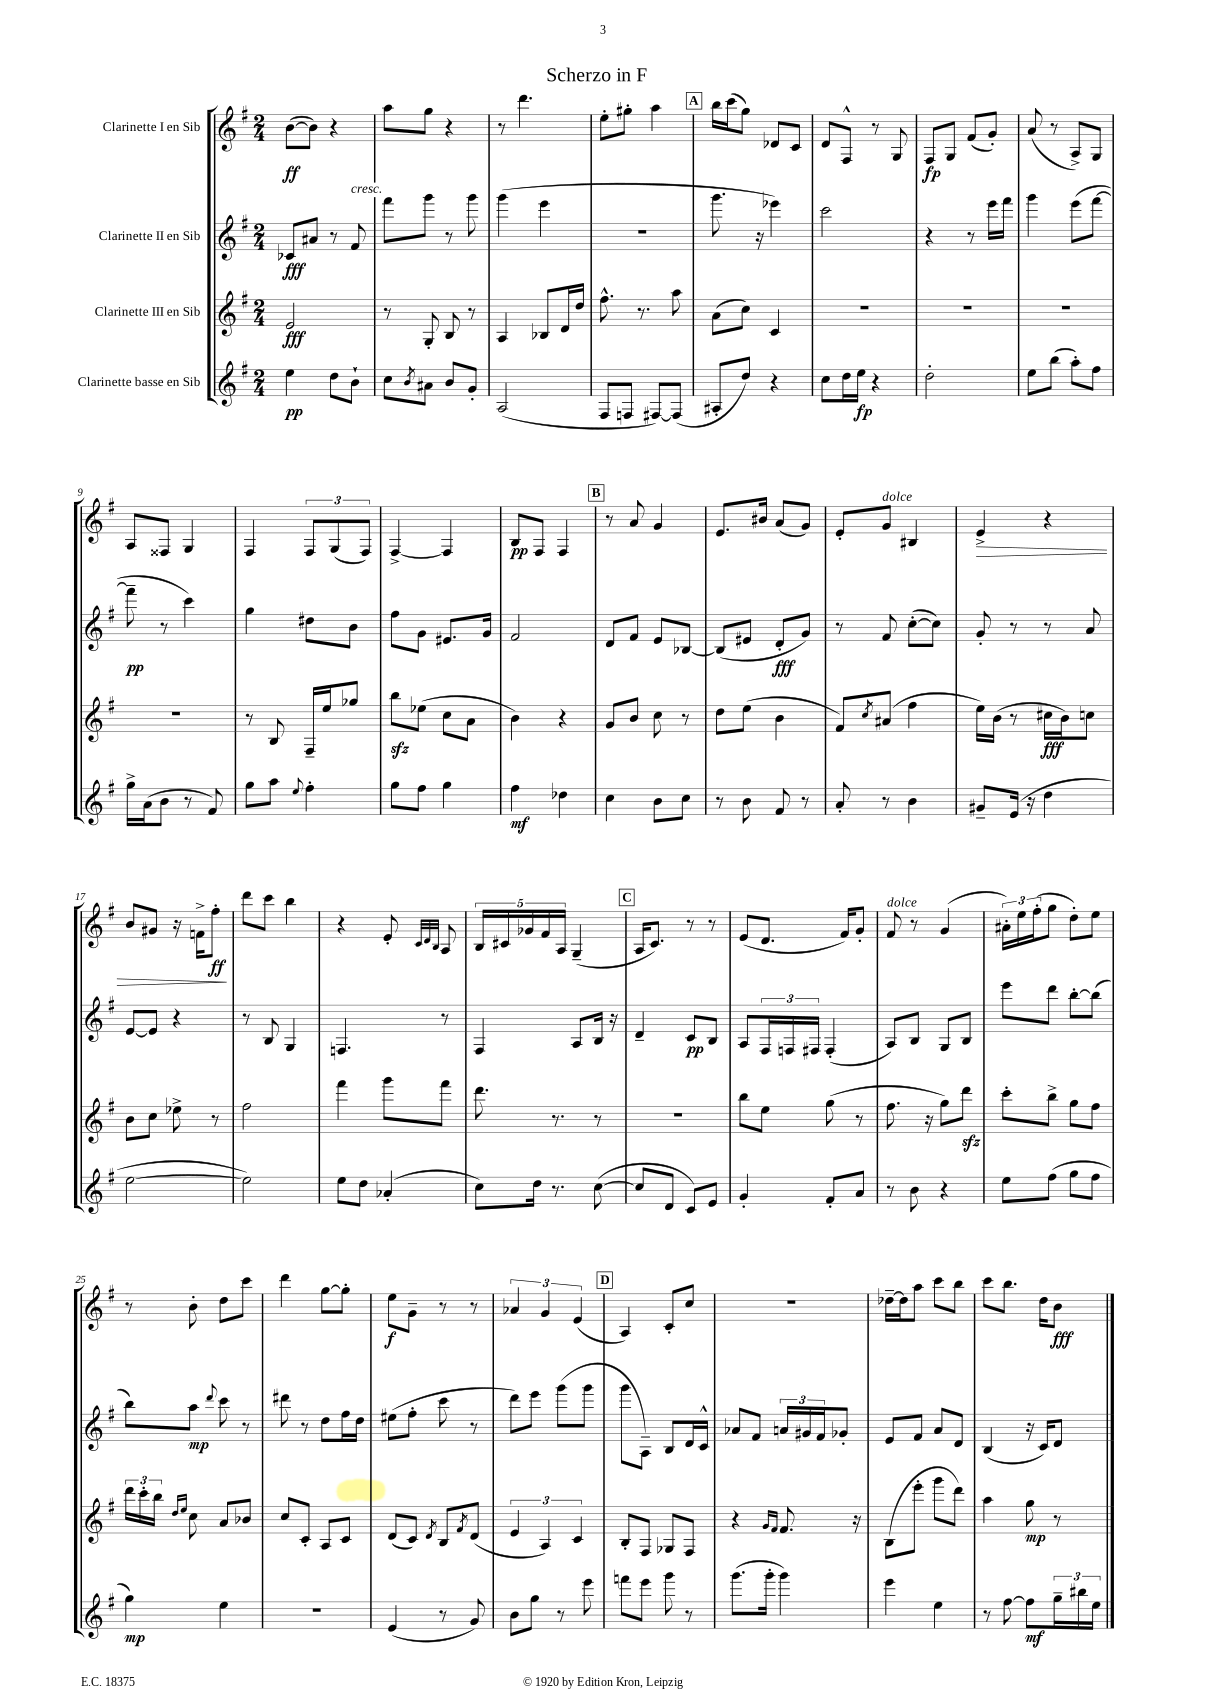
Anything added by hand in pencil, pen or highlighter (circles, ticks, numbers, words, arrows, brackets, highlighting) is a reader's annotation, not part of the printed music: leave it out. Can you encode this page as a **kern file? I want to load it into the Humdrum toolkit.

**kern	**dynam	**kern	**dynam	**kern	**dynam	**kern	**dynam
*part4	*part4	*part3	*part3	*part2	*part2	*part1	*part1
*staff4	*staff4	*staff3	*staff3	*staff2	*staff2	*staff1	*staff1
*I"Clarinette basse en Sib	*	*I"Clarinette III en Sib	*	*I"Clarinette II en Sib	*	*I"Clarinette I en Sib	*
*clefG2	*	*clefG2	*	*clefG2	*	*clefG2	*
*k[f#]	*	*k[f#]	*	*k[f#]	*	*k[f#]	*
*M2/4	*	*M2/4	*	*M2/4	*	*M2/4	*
=1	=1	=1	=1	=1	=1	=1	=1
4ee\	pp	2e/	fff	8c-X/L	fff	([8b\L	ff
.	.	.	.	8a#X/J	.	8b\J])	.
8dd\L	.	.	.	8r	.	4r	.
!	!	!	!	!LO:TX:a:i:t=cresc.	!	!	!
8b`\J	.	.	.	8f#/	.	.	.
=2	=2	=2	=2	=2	=2	=2	=2
8cc\L	.	8r	.	8fff#\L	.	8aa\L	.
8qb/	.	.	.	.	.	.	.
8a#X\J	.	8G'/	.	8ggg\J	.	8gg\J	.
8b/L	.	8B/	.	8r	.	4r	.
8g'/J	.	8r	.	8ggg\	.	.	.
=3	=3	=3	=3	=3	=3	=3	=3
(2A/	.	4A/	.	(4ggg\	.	8r	.
.	.	.	.	.	.	4.ddd\	.
.	.	8B-X/L	.	4eee\	.	.	.
.	.	16d/L	.	.	.	.	.
.	.	16dd/JJ	.	.	.	.	.
=4	=4	=4	=4	=4	=4	=4	=4
8F#/L	.	8.ff#^^\	.	2r	.	8ee'\L	.
8Fn/J	.	.	.	.	.	8gg#X'\J	.
.	.	8.r	.	.	.	.	.
[8F#X/L)	.	.	.	.	.	4aa\	.
(8F#/J]	.	8aa\	.	.	.	.	.
!!LO:REH:place=s1:t=A
=5	=5	=5	=5	=5	=5	=5	=5
8A#X'/L	.	(8a\L	.	8.ggg\	.	16bb\LL	.
.	.	.	.	.	.	(16ccc\J	.
8dd/J)	.	8cc\J)	.	.	.	8gg\J)	.
.	.	.	.	16r	.	.	.
4r	.	4c/	.	4eee-X\)	.	8d-X/L	.
.	.	.	.	.	.	8c/J	.
=6	=6	=6	=6	=6	=6	=6	=6
8cc\L	.	2r	.	2ccc\	.	8d/L	.
16dd\L	.	.	.	.	.	8F#^^/J	.
16ee\JJ	fp	.	.	.	.	.	.
4r	.	.	.	.	.	8r	.
.	.	.	.	.	.	8G/	.
=7	=7	=7	=7	=7	=7	=7	=7
2dd'\	.	2r	.	4r	.	8F#/L	fp
.	.	.	.	.	.	8G/J	.
.	.	.	.	8r	.	(8f#/L	.
.	.	.	.	16eee\LL	.	8g'/J)	.
.	.	.	.	16fff#\JJ	.	.	.
=8	=8	=8	=8	=8	=8	=8	=8
8ee\L	.	2r	.	4ggg\	.	(8a/	.
(8bb\J	.	.	.	.	.	8r	.
8aa'\L)	.	.	.	(8eee\L	.	8A^/L)	.
8ff#\J	.	.	.	[8fff#\J	.	8G/J	.
!!LO:LB:g=z
=9	=9	=9	=9	=9	=9	=9	=9
16gg^\LL	.	2r	.	8fff#~\]	pp	8A/L	.
(16a\J	.	.	.	.	.	.	.
8b\J	.	.	.	8r	.	8F##X/J	.
8r	.	.	.	4ccc\)	.	4G/	.
8f#/)	.	.	.	.	.	.	.
=10	=10	=10	=10	=10	=10	=10	=10
8gg\L	.	8r	.	4gg\	.	4F#/	.
8aa\J	.	8B/	.	.	.	.	.
8qqee/	.	.	.	.	.	.	.
4ff#'\	.	16F#~/LL	.	8dd#X\L	.	12F#/L	.
.	.	16ee/J	.	.	.	.	.
.	.	.	.	.	.	(12G/	.
.	.	8gg-X/J	.	8b\J	.	.	.
.	.	.	.	.	.	12F#/J)	.
=11	=11	=11	=11	=11	=11	=11	=11
8gg\L	.	8bbzz\L	.	8ff#\L	.	[4F#^/	.
8ff#\J	.	(8ee-X\J	.	8g\J	.	.	.
4gg\	.	8cc\L	.	8.e#X/L	.	4F#/]	.
.	.	8a\J	.	.	.	.	.
.	.	.	.	16g/Jk	.	.	.
=12	=12	=12	=12	=12	=12	=12	=12
4ff#\	mf	4b\)	.	2f#/	.	8B/L	pp
.	.	.	.	.	.	8F#/J	.
4dd-X\	.	4r	.	.	.	4F#/	.
!!LO:REH:place=s1:t=B
=13	=13	=13	=13	=13	=13	=13	=13
4cc\	.	8g/L	.	8d/L	.	8r	.
.	.	8b/J	.	8f#/J	.	8a/	.
8b\L	.	8cc\	.	8e/L	.	4g/	.
8cc\J	.	8r	.	[8B-X/J	.	.	.
=14	=14	=14	=14	=14	=14	=14	=14
8r	.	8dd\L	.	(8B-/L]	.	8.e/L	.
8b\	.	(8ee\J	.	8e#X/J	.	.	.
.	.	.	.	.	.	16b#X/Jk	.
8f#/	.	4b\	.	8d'/L	fff	(8a/L	.
8r	.	.	.	8g/J)	.	8g/J)	.
=15	=15	=15	=15	=15	=15	=15	=15
8a'/	.	8f#/L)	.	8r	.	8e'/L	.
.	.	8qcc/	.	.	.	.	.
!	!	!	!	!	!	!LO:TX:a:i:t=dolce	!
8r	.	(8a#X/J	.	8f#/	.	8g/J	.
4b\	.	4ff#\	.	([8cc'\L	.	4B#X/	.
.	.	.	.	8cc\J])	.	.	.
=16	=16	=16	=16	=16	=16	=16	=16
!	!	!	!	!	!	!	!LO:HP:b
8g#X~/L	.	16ee\LL)	.	8g'/	.	4e^/	>
.	.	(16b\JJ	.	.	.	.	.
(16e/Jk	.	8r	.	8r	.	.	.
16r	.	.	.	.	.	.	.
4dd\	.	16cc#X\LL	fff	8r	.	4r	.
.	.	16b\J)	.	.	.	.	.
.	.	8ccn\J	.	8a/	.	.	.
!!LO:LB:g=z
=17	=17	=17	=17	=17	=17	=17	=17
[2ee\	.	8b\L	.	[8e/L	.	8b/L	.
.	.	8cc\J	.	8e/J]	.	8g#X/J	.
.	.	8ee-X^\	.	4r	.	16r	.
.	.	.	.	.	.	16fn^\KL	.
.	.	8r	.	.	.	8ff#'\J	ff
.	.	.	.	.	.	.	]
=18	=18	=18	=18	=18	=18	=18	=18
2ee\])	.	2ff#\	.	8r	.	8ddd\L	.
.	.	.	.	8B/	.	8ccc\J	.
.	.	.	.	4G/	.	4bb\	.
=19	=19	=19	=19	=19	=19	=19	=19
8ee\L	.	4fff#\	.	4.Fn/	.	4r	.
8dd\J	.	.	.	.	.	.	.
(4a-X'/	.	8ggg\L	.	.	.	8e'/	.
.	.	.	.	.	.	32qqc/LLL	.
.	.	.	.	.	.	32qqd/	.
.	.	.	.	.	.	32qqB/JJJ	.
.	.	8fff#\J	.	8r	.	8A/	.
=20	=20	=20	=20	=20	=20	=20	=20
8cc\L)	.	8.ddd\	.	4F#/	.	20B/LL	.
.	.	.	.	.	.	20c#X/	.
.	.	.	.	.	.	20g-X/	.
16dd\Jk	.	.	.	.	.	.	.
.	.	.	.	.	.	20f#/	.
8.r	.	8.r	.	.	.	.	.
.	.	.	.	.	.	20A/JJ	.
.	.	.	.	8A/L	.	(4G~/	.
([8cc\	.	8r	.	16B/Jk	.	.	.
.	.	.	.	16r	.	.	.
!!LO:REH:place=s1:t=C
=21	=21	=21	=21	=21	=21	=21	=21
8cc/L]	.	2r	.	4d~/	.	16A/KL	.
.	.	.	.	.	.	8.c/J)	.
8d/J	.	.	.	.	.	.	.
8c/L)	.	.	.	8c/L	pp	8r	.
8e/J	.	.	.	8B/J	.	8r	.
=22	=22	=22	=22	=22	=22	=22	=22
4g'/	.	8bb\L	.	8A/L	.	(8e/L	.
.	.	8ee\J	.	24F#/L	.	8.d/J	.
.	.	.	.	24Fn/	.	.	.
.	.	.	.	24F#X/JJ	.	.	.
8f#'/L	.	(8gg\	.	(4F#'/	.	.	.
.	.	.	.	.	.	16f#/KL)	.
8a/J	.	8r	.	.	.	8g'/J	.
=23	=23	=23	=23	=23	=23	=23	=23
!	!	!	!	!	!	!LO:TX:a:i:t=dolce	!
8r	.	8.ff#\	.	8A/L)	.	8f#/	.
8b\	.	.	.	8B/J	.	8r	.
.	.	16r	.	.	.	.	.
4r	.	8gg\L)	.	8G/L	.	(4g/	.
.	.	8dddzz\J	.	8B/J	.	.	.
=24	=24	=24	=24	=24	=24	=24	=24
8ee\L	.	8ccc'\L	.	8eee\L	.	24a#X'\LL)	.
.	.	.	.	.	.	24ee\	.
.	.	.	.	.	.	(24ff#'\J	.
(8ff#\J	.	8bb^\J	.	8ddd\J	.	8gg\J	.
8gg\L	.	8gg\L	.	[8bb'\L	.	8dd'\L)	.
8ff#\J	.	8ff#\J	.	(8bb\J]	.	8ee\J	.
!!LO:LB:g=z
=25	=25	=25	=25	=25	=25	=25	=25
4gg\)	mp	24ddd\LL	.	8bb\L)	.	8r	.
.	.	24ccc'\	.	.	.	.	.
.	.	24bb\JJ	.	.	.	.	.
.	.	16qqdd/LL	.	.	.	.	.
.	.	16qqee/JJ	.	.	.	.	.
.	.	8cc\	.	8aa\J	mp	8b'\	.
.	.	.	.	8qqddd/	.	.	.
4ee\	.	8a/L	.	8ccc\	.	8dd\L	.
.	.	8b-X/J	.	8r	.	8ccc\J	.
=26	=26	=26	=26	=26	=26	=26	=26
2r	.	8cc/L	.	8ddd#X\	.	4ddd\	.
.	.	8c'/J	.	8r	.	.	.
.	.	8A/L	.	8dd\L	.	[8gg\L	.
.	.	8c/J	.	16ff#\L	.	8gg'\J]	.
.	.	.	.	16dd\JJ	.	.	.
=27	=27	=27	=27	=27	=27	=27	=27
(4e/	.	(8d/L	.	(8ee#X\L	.	8ee\L	f
.	.	8c/J)	.	8ff#'\J	.	8g~\J	.
.	.	8qd/	.	.	.	.	.
8r	.	8B/L	.	8ccc\	.	8r	.
.	.	8qf#/	.	.	.	.	.
8g/)	.	(8d/J	.	8r	.	8r	.
=28	=28	=28	=28	=28	=28	=28	=28
8b\L	.	6e/	.	8ddd\L)	.	6a-X/	.
8gg\J	.	.	.	8eee\J	.	.	.
.	.	6A/)	.	.	.	6g/	.
8r	.	.	.	(8ggg\L	.	.	.
.	.	6c/	.	.	.	(6e/	.
8eee\	.	.	.	8ggg\J	.	.	.
!!LO:REH:place=s1:t=D
=29	=29	=29	=29	=29	=29	=29	=29
8fffn\L	.	8B'/L	.	8ggg\L	.	4A/)	.
8eee\J	.	8F#/J	.	8A~\J)	.	.	.
8ggg\	.	8G-X/L	.	8B/L	.	8c'/L	.
8r	.	8F#/J	.	16d/L	.	8cc/J	.
.	.	.	.	16c^^/JJ	.	.	.
=30	=30	=30	=30	=30	=30	=30	=30
(8.ggg\L	.	4r	.	8a-X/L	.	2r	.
.	.	.	.	8f#/J	.	.	.
16ggg'\Jk	.	.	.	.	.	.	.
.	.	16qqg/LL	.	.	.	.	.
.	.	16qqf#/JJ	.	.	.	.	.
4ggg\)	.	8.f#/	.	24an/LL	.	.	.
.	.	.	.	24g#X/	.	.	.
.	.	.	.	24f#/J	.	.	.
.	.	.	.	8g-X'/J	.	.	.
.	.	16r	.	.	.	.	.
=31	=31	=31	=31	=31	=31	=31	=31
4eee\	.	(8B\L	.	8e/L	.	[16dd-X~\LL	.
.	.	.	.	.	.	16dd-\J]	.
.	.	8eee'\J	.	8f#/J	.	8aa\J	.
4ee\	.	8ggg\L	.	8a/L	.	8ccc\L	.
.	.	8ddd\J)	.	8d/J	.	8bb\J	.
=32	=32	=32	=32	=32	=32	=32	=32
8r	.	4aa\	.	(4B/	.	8ccc\L	.
[8ff#\	.	.	.	.	.	8.bb\J	.
8ff#\L]	mf	8gg\	mp	16r	.	.	.
.	.	.	.	16c/KL)	.	16dd\KL	.
24gg~\L	.	8r	.	8d/J	.	8b\J	fff
24bb#X\	.	.	.	.	.	.	.
24ee\JJ	.	.	.	.	.	.	.
==	==	==	==	==	==	==	==
*-	*-	*-	*-	*-	*-	*-	*-
